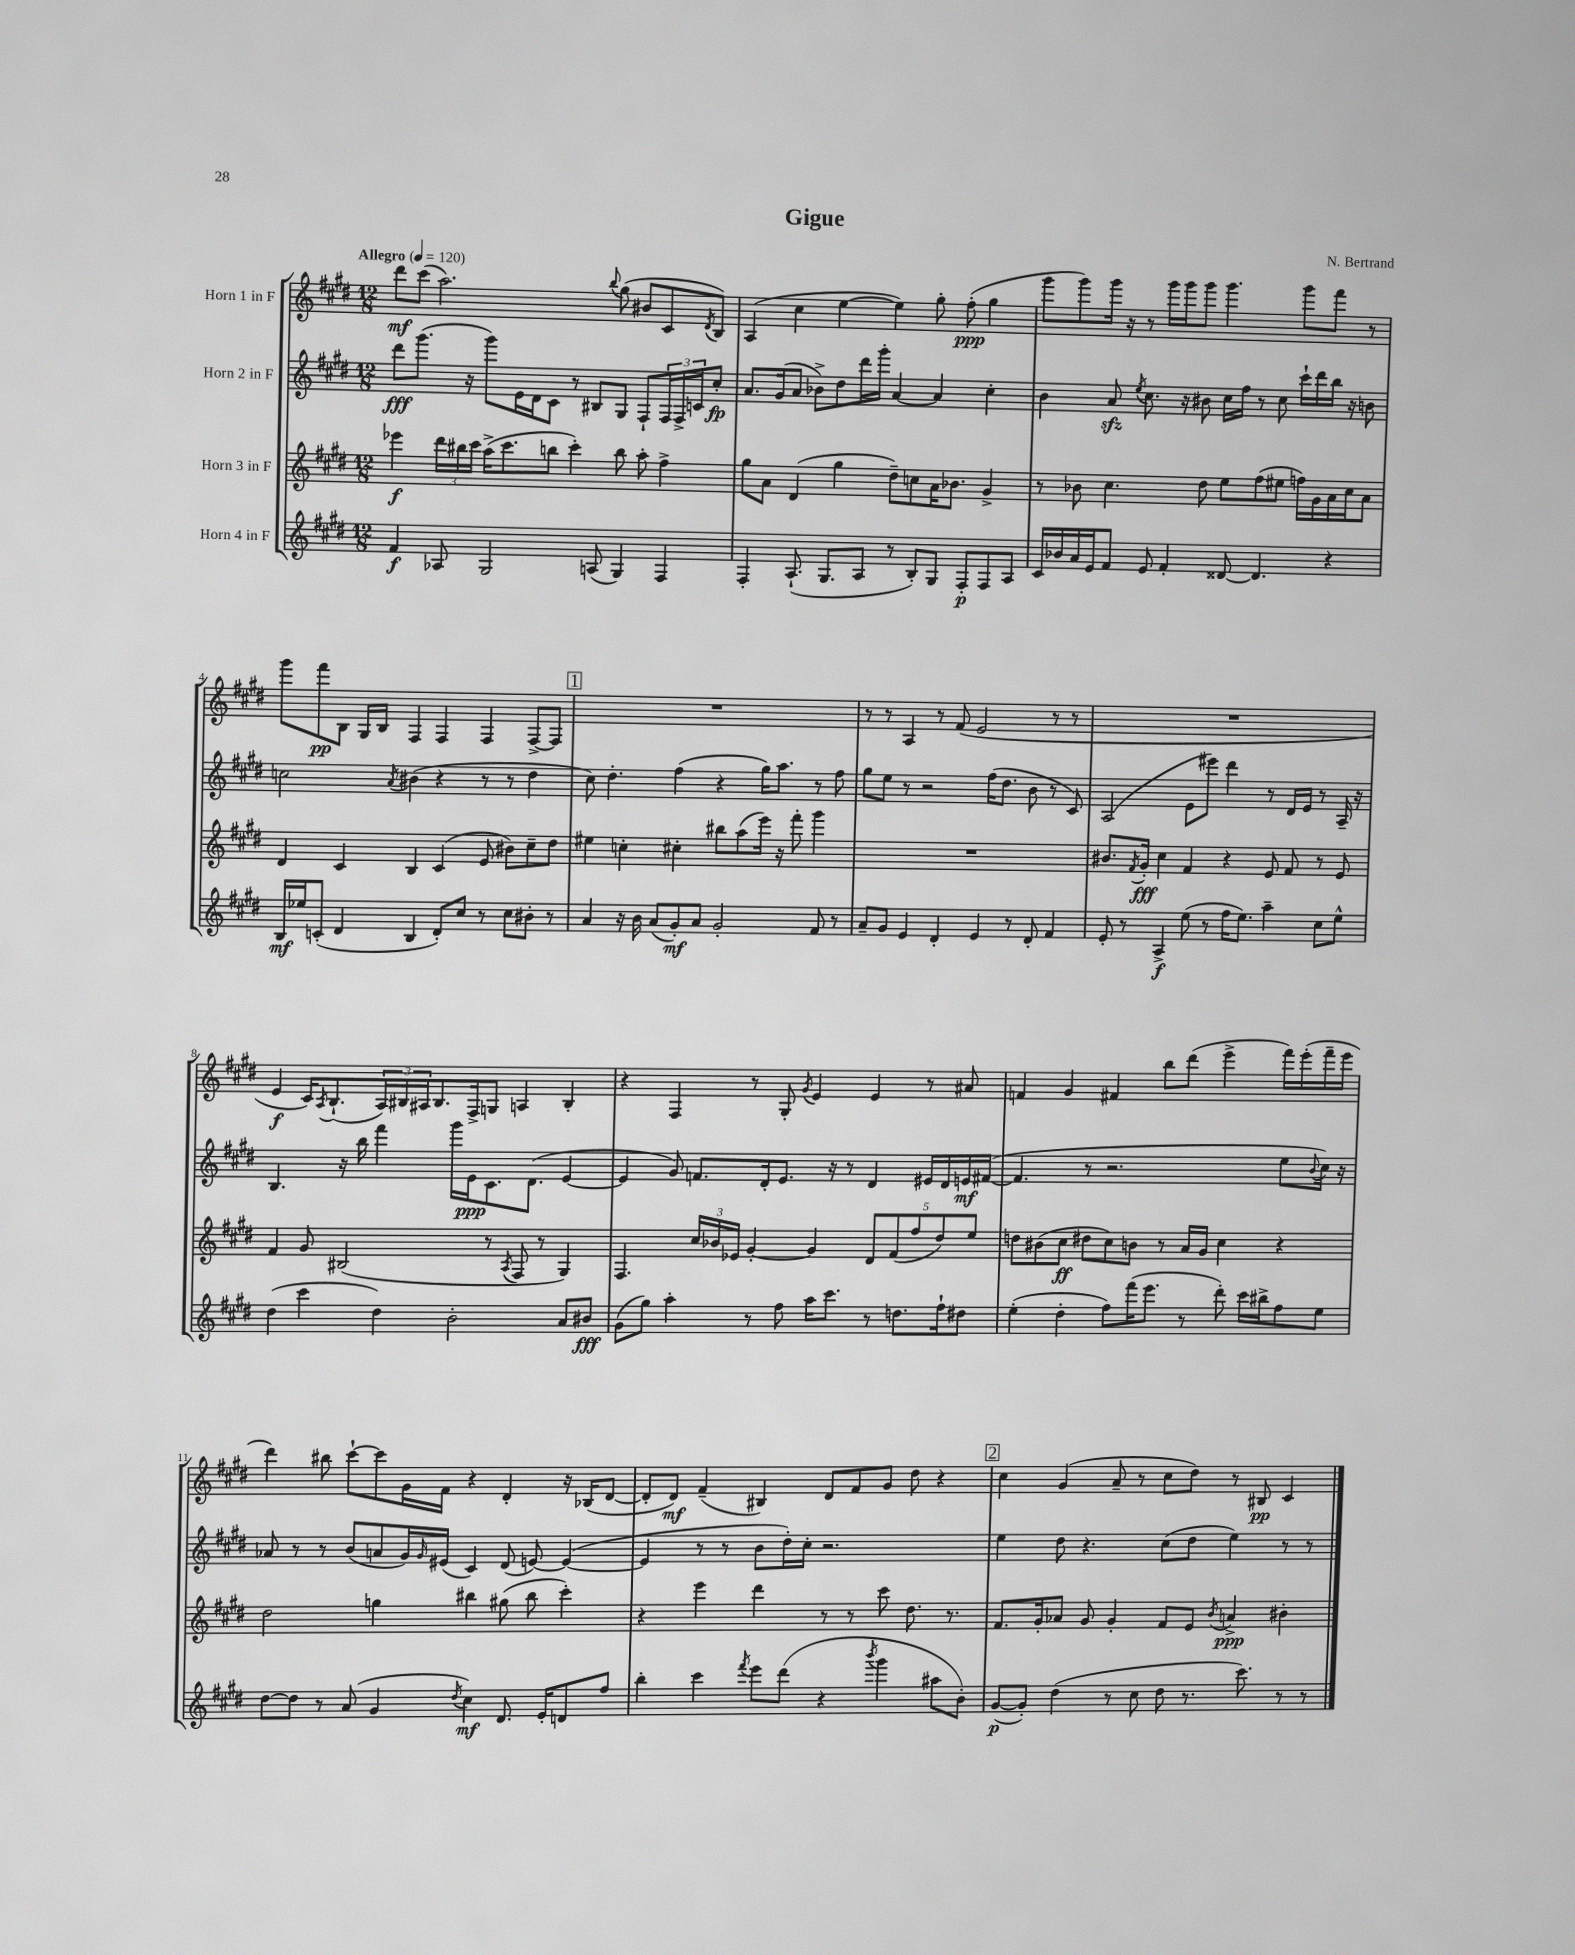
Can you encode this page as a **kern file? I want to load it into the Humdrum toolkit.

**kern	**kern	**kern	**kern
*staff4	*staff3	*staff2	*staff1
*clefG2	*clefG2	*clefG2	*clefG2
*k[f#c#g#d#]	*k[f#c#g#d#]	*k[f#c#g#d#]	*k[f#c#g#d#]
*M12/8	*M12/8	*M12/8	*M12/8
*MM120	*MM120	*MM120	*MM120
4f#	4eee-	8ddd#	8ddd#
.	.	(8.ggg#	(8ccc#
8A-	24ddd#	.	2.aa)
.	24bb#	.	.
.	.	16r	.
.	24ccc#	.	.
2G#	(16aa^	8ggg#)	.
.	8.ccc#	.	.
.	.	16e	.
.	.	16d#	.
.	8bb	8c#	.
.	4ccc#')	8r	.
(8A	.	8B#	.
.	.	.	8qqbb
4G#)	8bb	8G#	(8gg#
.	8aa'	8F#`	8b#
4F#	4ff#^	24F#	8c#
.	.	24F#^	.
.	.	24c	.
.	.	.	8qd#
.	.	8cc#'	8B)
=	=	=	=
4F#'	8gg#	8.a	(4A
.	8a	.	.
.	.	(16g#	.
(8.A`	(4d#	8a	4cc#
.	.	8b-^)	.
8.G#	.	.	.
.	4gg#	8dd#	[4ee
8A	.	16ddd#	.
.	.	16ggg#'	.
8r	8dd#~)	[4a	4ee])
8B')	8cc	.	.
8G#	16a	4a]	8gg#'
.	8.b-	.	.
8F#'	.	.	(8ff#'
8F#	4g#^	4cc#'	4gg#
8A	.	.	.
=	=	=	=
16c#	8r	4b	8ggg#
16b-	.	.	.
16a	8b-	.	8ggg#)
16e	.	.	.
8f#	4.cc#	8a	16ggg#
.	.	.	16r
.	.	8qee	.
8e	.	8.cc#	8r
4f#'	.	.	16ggg#
.	.	16r	16ggg#
.	8dd#	8b#	8ggg#
[8d##	8ee	16cc#	4.ggg#
.	.	16ff#	.
4.d##]	(8ff#	8r	.
.	8ee#	8cc#	.
.	16ff)	16ccc#`	8ggg#
.	16g#	16ddd#	.
4r	16a	16bb	8fff#
.	16cc#	16r	.
.	8a	8b	8r
=	=	=	=
16B	4d#	2cc	8ggg#
16ee-	.	.	.
(8c'	.	.	8fff#
4d#	4c#	.	8B
.	.	.	16G#
.	.	.	16B
.	.	8qa	.
4B	4B	(4b#	4F#
8d#')	(4c#	4r	4F#
8cc#	.	.	.
8r	8e	8r	4F#
8cc#	8b#)	8r	.
8b#'	8cc#~	4dd#	[8F#^
8r	8dd#	.	8F#]
=	=	=	=
4a	4ee#	8cc#)	1.r
.	.	4.dd#'	.
16r	4cc'	.	.
16b	.	.	.
(8a	.	.	.
8g#')	4cc#'	(4ff#	.
8a	.	.	.
2g#'	8bb#	4r	.
.	(8aa	.	.
.	16eee)	16gg#)	.
.	16r	8.aa	.
.	8fff#'	.	.
8f#	4ggg#	8r	.
8r	.	8ff#	.
=	=	=	=
8a~	1.r	8gg#	8r
8g#	.	8ee	8r
4e	.	8r	4A
.	.	2r	.
4d#'	.	.	8r
.	.	.	(8f#
4e	.	.	2e
.	.	(16ff#	.
.	.	8.dd#	.
8r	.	.	.
8d#'	.	8b	.
4f#	.	8r	8r
.	.	8c#)	8r
=	=	=	=
8e'	8.b#	(2A	1.r
8r	.	.	.
.	8qf#	.	.
.	16g#'	.	.
4A^	4cc#	.	.
(8ee	4f#	8e	.
8r	.	8eee#)	.
16ff#	4r	4ddd#	.
8.ee)	.	.	.
4aa~	8e	8r	.
.	8f#	16d#	.
.	.	16e	.
8cc#	8r	8r	.
8ee^^	8e	16A~	.
.	.	16r	.
=	=	=	=
(4dd#	4f#	4.B	4e
4ccc#	8g#	.	16c#)
.	.	.	8qA
.	.	.	(8.B`
.	(2B#	16r	.
.	.	16bb	.
4dd#)	.	4fff#	24A)
.	.	.	24B#
.	.	.	24A#
.	.	.	8.B#
2b'	.	16ggg#	.
.	.	16e	16F#^
.	8r	8.c#	8G
.	8qA	.	.
.	8F#	.	4A
.	.	(8.d#	.
.	8r	.	.
8a	4G#)	[4e	4B#'
8b#	.	.	.
=	=	=	=
(8g#	4.F#	4e]	4r
8gg#)	.	.	.
4aa'	.	8g#)	4F#
.	24cc#	8.f	.
.	24b-	.	.
.	24e-	.	.
8r	[4g#'	.	8r
.	.	16d#'	.
8ff#	.	8.e	8G#'
.	.	.	8qg#
16aa	4g#]	.	4e
8.ccc#	.	16r	.
.	.	8r	.
8r	10d#	4d#	4e
.	(10f#	.	.
8.dd	.	.	.
.	10ff#	.	.
.	.	16e#	8r
.	10dd#)	.	.
16ff#`	.	16d#	.
8dd#	.	16e	8a#
.	10ee	.	.
.	.	([16f#	.
=	=	=	=
(4ee'	8dd	4.f#]	4f
.	(8b#	.	.
4dd#'	8cc#	.	4g#
.	8dd#	8r	.
8ff#)	8cc#)	2.r	4f#
(16fff#	8b	.	.
8.eee	.	.	.
.	8r	.	8bb
8r	16a	.	(8ddd#
.	16g#	.	.
8ddd#')	4cc#	.	4eee^
16ccc#	.	.	.
16bb#^	.	.	.
8ff#	4r	8ee	16fff#)
.	.	.	(16eee'
.	.	8qqb	.
8ee	.	16cc#)	16fff#~
.	.	16r	16eee
=	=	=	=
[8dd#	2dd#	8a-	4ddd#)
8dd#]	.	8r	.
8r	.	8r	8bb#
(8a	.	(8b	[8ccc#`
4g#	4gg	8a	8ccc#]
.	.	16g#)	16g#
.	.	16qqg#	.
.	.	(16e#	16f#
8qdd#	.	.	.
4cc#)	4bb#	4c#)	4r
8.d#	(8gg#	(8d#	4d#'
.	8bb#	[8e)	.
16e'	.	.	.
8d	4ccc#')	(4e_	16r
.	.	.	(16B-
8ff#	.	.	[8d#
=	=	=	=
4bb'	4r	4e]	8d#']
.	.	.	8d#)
4ccc#	4eee	8r	(4f#~
.	.	8r	.
8qfff#	.	.	.
8eee	4ddd#	8b	4B#)
(8ddd#	.	16dd#')	.
.	.	16cc#'	.
4r	8r	2.r	8d#
.	8r	.	8f#
8qbbb	.	.	.
4ggg#	8ccc#	.	8g#
.	8.dd#	.	8dd#
8aa#	.	.	4r
.	8.r	.	.
8b')	.	.	.
=	=	=	=
([8g#	8.f#	4ee	4cc#
8g#'])	.	.	.
.	16g#'	.	.
(4dd#	8a-	8dd#	(4g#
.	8g#	4.r	.
8r	4g#'	.	8a~
8cc#	.	.	8r
8dd#	8f#	(8cc#	8cc#
8.r	8e	8dd#	8dd#)
.	8qb	.	.
.	4a^	4ee)	8r
8.ccc#)	.	.	.
.	.	.	8B#
8r	4b#'	8r	4c#
8r	.	8r	.
==	==	==	==
*-	*-	*-	*-
